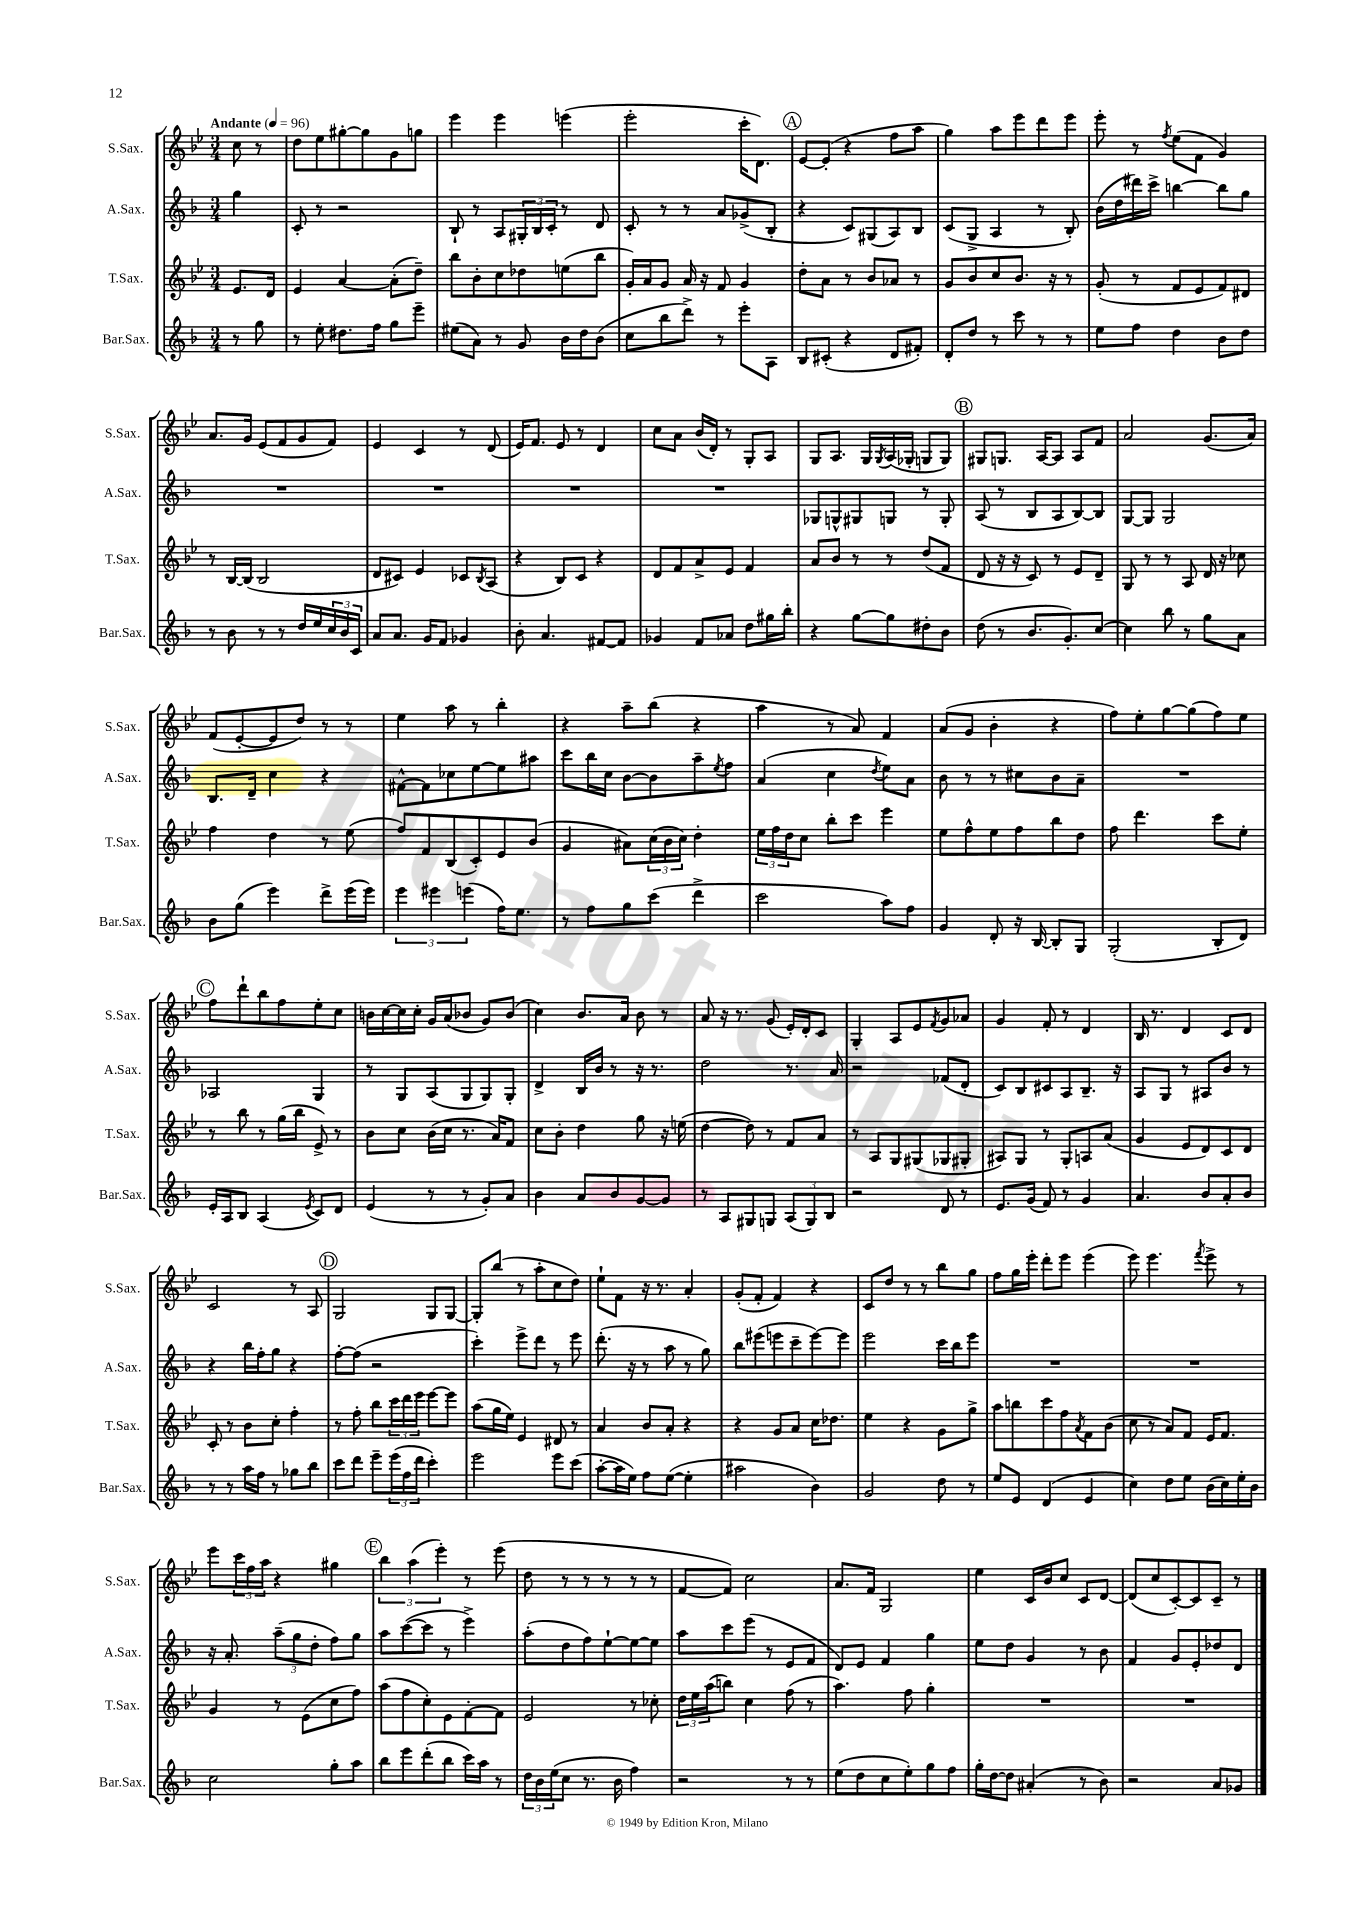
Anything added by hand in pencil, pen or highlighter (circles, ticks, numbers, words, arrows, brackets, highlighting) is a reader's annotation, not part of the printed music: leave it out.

**kern	**kern	**kern	**kern
*staff4	*staff3	*staff2	*staff1
*clefG2	*clefG2	*clefG2	*clefG2
*k[b-]	*k[b-e-]	*k[b-]	*k[b-e-]
*M3/4	*M3/4	*M3/4	*M3/4
*MM96	*MM96	*MM96	*MM96
8r	8.e-/L	4gg\	8cc\
8gg\	.	.	8r
.	16d/Jk	.	.
=	=	=	=
8r	4e-/	8c'/	8dd\L
8ee'\	.	8r	8ee-\
8.dd#\L	[4a/	2r	[8gg#'\
.	.	.	8gg#\]
16ff\Jk	.	.	.
8gg\L	(8a'\]L	.	8g\
8eee~\J	8dd~\J)	.	8gg\J
=	=	=	=
(8ee#\L	8bb-\L	8B-`/	4eee-\
8a\J)	8b-'\	8r	.
8r	8cc\	8A/L	4eee-\
8g/	8dd-\	24G#'/L	.
.	.	24B-/	.
.	.	24c'/JJ	.
16b-\LL	(8ee\	8r	(4eee\
16dd\J	.	.	.
(8b-\J	8bb-\J	8d/	.
=	=	=	=
8cc\L	16g'/LL)	8c'/	2eee-'\
.	16a/J	.	.
8bb-\	8g/J	8r	.
8ddd^\J)	16a/	8r	.
.	16r	.	.
8r	8f/	8a/L	.
8eee'\L	4g/	(8g-^/	16ccc'\LK
.	.	.	8.d\J)
8A\J	.	8B-'/J	.
=	=	=	=
8B-/L	8dd'\L	4r	[8e-/L
(8c#'/J	8a\J	.	(8e-'/]J
4r	8r	8c/L)	4r
.	8b-/L	(8G#/	.
8d/L	8a-/J	8A/)	8ff\L
8f#'/J)	8r	8B-/J	8aa\J
=	=	=	=
8d'/L	8g/L	(8c/L	4gg\)
8dd/J	8b-/	8G^/J	.
8r	8cc/	4A/	8aa\L
8ccc\	8.b-/J	.	8eee-\
8r	.	8r	8ddd\
.	16r	.	.
8r	8r	8B-'/)	8eee-\J
=	=	=	=
8ee\L	(8g'/	(16b-\LL	8eee-'\
.	.	16dd\	.
8ff\J	8r	16ddd#\)	8r
.	.	16ccc^\JJ	.
.	.	.	8qff/
4dd\	8f/L	[4bb\	(8ee-\L
.	8e-/	.	8f\J
8b-\L	8f/)	8bb\]L	4g/)
8dd\J	8d#/J	8gg\J	.
=	=	=	=
8r	8r	2.r	8.a/L
8b-\	[16B-/LL	.	.
.	(16B-/]JJ	.	16g/Jk
8r	2B-/	.	(8e-/L
8r	.	.	8f/
16dd/LL	.	.	8g/
16ee/	.	.	.
24cc/	.	.	8f/J)
24b-/	.	.	.
24c/JJ	.	.	.
=	=	=	=
8a/L	8d/L	2.r	4e-/
8.a/J	8c#/J)	.	.
.	4e-/	.	4c/
16g/LK	.	.	.
8f/J	.	.	.
4g-/	8c-/L	.	8r
.	8qB-/	.	.
.	(8A/J	.	(8d/
=	=	=	=
8b-'\	4r	2.r	16e-/LK)
.	.	.	8.f/J
4.a/	.	.	.
.	8B-/L)	.	8e-/
.	8c/J	.	8r
[8f#/L	4r	.	4d/
8f#/]J	.	.	.
=	=	=	=
4g-/	8d/L	2.r	8cc\L
.	8f/	.	8a\J
8f/L	8a^/	.	(16b-/LL
.	.	.	16d'/JJ)
8a-/J	8e-/J	.	8r
8dd\L	4f/	.	8G'/L
16gg#\L	.	.	8A/J
16bb-'\JJ	.	.	.
=	=	=	=
4r	8a/L	8G-/L	8G/L
.	8b-/J	8G^^/	8.A/J
[8gg\L	8r	8G#/	.
.	.	.	16G/LL
.	.	.	8qG/
8gg\]	8r	8G/J	(16A/
.	.	.	16G-'/JJ
8dd#'\	(8dd/L	8r	8G/L
8b-\J	8f/J	8G'/	8G/J)
=	=	=	=
(8dd\	8d/	(8A/	8G#/L
8r	16r	8r	8.G/J
.	16r	.	.
8.b-/L	8c/)	8B-/L	.
.	.	.	[16A/LK
.	8r	8A/	8A/]J
8.g'/)	.	.	.
.	8e-/L	[8B-/)	8A/L
[8cc/J	8d~/J	8B-/]J	8f/J
=	=	=	=
4cc\]	8G/	[8G/L	2a/
.	8r	8G/]J	.
8bb-\	8r	2G/	.
8r	8A/	.	.
8gg\L	16d/	.	(8.g/L
.	16r	.	.
8a\J	8cc-\	.	.
.	.	.	16a/Jk)
=	=	=	=
8b-\L	4ff\	8.B-/L	(8f/L
(8gg\J	.	.	[8e-'/
.	.	16d~/Jk	.
4eee\)	4dd\	4cc\	8e-/]
.	.	.	8dd/J)
8ddd^\L	8r	4r	8r
(16eee\L	(8ee-\	.	8r
16eee\JJ)	.	.	.
=	=	=	=
6eee\	8ff/L)	[8f#^^\L	4ee-\
.	8f/	8f#\]	.
6eee#\	.	.	.
.	(8B-/	8cc-\	8aa\
(6eee\	.	.	.
.	8c'/)	[8ee\	8r
16ff\LK)	8e-/	8ee\]	4bb-'\
8.ee\J	.	.	.
.	(8b-/J	8aa#\J	.
=	=	=	=
8r	4g/	8ccc\L	4r
8ff\L	.	16bb-\L	.
.	.	16cc\JJ	.
8gg\	8a#\L)	[8b-\L	8aa~\L
(8ccc\J	(24cc\L	8b-\]	(8bb-\J
.	24b-\	.	.
.	24cc\JJ)	.	.
4ddd^\	4dd'\	8aa~\	4r
.	.	8qee/	.
.	.	8ff\J	.
=	=	=	=
2ccc\	24ee-\LL	(4a/	4aa\
.	24ff\	.	.
.	24dd\J	.	.
.	8cc\J	.	.
.	8bb-'\L	4cc\	8r
.	8ccc\J	.	8a/)
.	.	8qdd/	.
8aa\L)	4eee-\	8ee\L)	4f/
8ff\J	.	8a\J	.
=	=	=	=
4g/	8ee-\L	8b-\	(8a/L
.	8ff^^\	8r	8g/J
8d'/	8ee-\	8r	4b-'\
16r	8ff\	8cc#\L	.
[16B-/	.	.	.
8B-'/]L	8bb-\	8b-\	4r
8G/J	8dd\J	8a~\J	.
=	=	=	=
(2G'/	8ff\	2.r	8ff\L)
.	4.ddd\	.	8ee-'\
.	.	.	[8gg\
.	.	.	(8gg\]
8B-'/L	8ccc\L	.	8ff\)
8d/J)	8ee-'\J	.	8ee-\J
=	=	=	=
16e'/LL	8r	2A-/	8ff\L
16A/J	.	.	.
8B-/J	8bb-\	.	8ddd`\
(4A/	8r	.	8bb-\
.	(16gg\LL	.	8ff\
.	16bb-\JJ	.	.
8qe/	.	.	.
8c/L)	8e-^/)	4G/	8ee-'\
8d/J	8r	.	8cc\J
=	=	=	=
(4e/	8b-\L	8r	16b\LL
.	.	.	[16cc\
.	8cc\J	8G/L	16cc\]
.	.	.	16cc'\JJ
8r	(16b-\LL	(8A/	16g/LL
.	16cc\JJ	.	(16a/J
8r	8.r	8G/	8b-/J
8g'/L)	.	8G/)	8g/L)
.	16a/LK)	.	.
8a/J	8f/J	8G'/J	(8b-/J
=	=	=	=
4b-\	8cc\L	4d^/	4cc\)
.	8b-'\J	.	.
8a/L	4dd\	16B-/LL	8.b-/L
.	.	16b-/JJ	.
8b-/	.	8r	.
.	.	.	16a/Jk
[8g/	8gg\	16r	8b-\
.	.	8.r	.
8g/]J	16r	.	8r
.	(16ee\	.	.
=	=	=	=
8r	[4dd\	2dd\	8a/
8A/L	.	.	16r
.	.	.	8.r
8G#/	8dd\])	.	.
8G/J	8r	.	(8g/
(12A/L	8f/L	8.r	16e-'/LL)
.	.	.	16d'/J
12G/)	.	.	.
.	8a/J	.	8c/J
12B-/J	.	.	.
.	.	16a/	.
=	=	=	=
2r	8r	2r	4G'/
.	8A/L	.	.
.	8G/	.	8A/L
.	(8G#/	.	8e-/
.	.	.	8qf/
8d/	8G-/	(8f-/L	8g/
8r	8G#'/J	8d'/J	8a-/J
=	=	=	=
8.e/L	8A#/L)	8c/L)	4g/
.	8G/J	8B-/	.
(16g/Jk	.	.	.
8f/)	8r	8c#/	8f'/
8r	8G'/L	8A/	8r
4g/	8A/	8.B-~/J	4d/
.	(8a/J	.	.
.	.	16r	.
=	=	=	=
4.a/	4g/	8A/L	16B-/
.	.	.	8.r
.	.	8G/J	.
.	8e-/L	8r	4d/
8b-/L	8d/)	8A#/L	.
8a'/	8c/	8b-/J	8c/L
8b-/J	8d/J	8r	8d/J
=	=	=	=
8r	8c'/	4r	2c/
8r	8r	.	.
16aa\LL	8b-\L	16bb-\LL	.
16ff\JJ	.	16ff'\J	.
8r	8cc'\J	8gg\J	.
8gg-\L	4ff'\	4r	8r
8bb-\J	.	.	8A/
=	=	=	=
8ccc\L	8r	[8ff'\L	2G/
8ddd\J	8ff'\	(8ff\]J	.
8eee~\L	8bb-\L	2r	.
(24eee\L	24ccc\L	.	.
24ff\	24ddd\	.	.
24ddd\JJ	24eee-\JJ	.	.
4ccc'\)	[8eee-\L	.	8G/L
.	8eee-\]J	.	[8G/J
=	=	=	=
2eee\	(8aa\L	4ccc'\)	8G'/]L
.	16gg\L	.	(8bb-/J
.	16ee-\JJ)	.	.
.	4e-/	8eee^\L	8r
.	.	8ddd\J	8aa'\L
8eee\L	8d#/	8r	8cc\
(8ccc\J	8r	8eee\	8dd\J)
=	=	=	=
[8aa'\L	4a/	(8.ddd'\	8ee-`\L
16aa\]L	.	.	8f\J
16ee\JJ)	.	16r	.
8ff\L	8b-/L	8r	16r
.	.	.	8.r
([8ee\J	8a'/J	8aa\	.
4ee'\]	4r	8r	4a'/
.	.	8gg\)	.
=	=	=	=
2aa#\	4r	8bb-\L	(8g'/L
.	.	(8eee#\	8f'/J
.	8g/L	8eee\	4f/)
.	8a/J	8ccc~\	.
4b-\)	16cc\LK	[8eee\)	4r
.	8.dd-\J	.	.
.	.	8eee\]J	.
=	=	=	=
2g/	4ee-\	2eee\	8c/L
.	.	.	8dd/J
.	4r	.	8r
.	.	.	8r
8dd\	8g\L	16ccc\LL	8bb-\L
.	.	16bb-\J	.
8r	8gg^\J	8eee\J	8gg\J
=	=	=	=
8ee/L	8aa\L	2.r	8ff\L
8e/J	8bb\	.	16gg\L
.	.	.	16eee-'\JJ
(4d/	8ccc\	.	8ddd'\L
.	8ff\	.	8eee-\J
.	8qa/	.	.
4e/	8f\	.	(4eee-\
.	(8b-\J	.	.
=	=	=	=
4cc\)	8cc\	2.r	8eee-\)
.	8r	.	4.eee-\
8dd\L	8a/L)	.	.
8ee\J	8f/J	.	.
.	.	.	8qfff/
(16b-\LL	16e-/LK	.	8eee-^\
16cc\)	8.f/J	.	.
16ee'\	.	.	8r
16b-\JJ	.	.	.
=	=	=	=
2cc\	4g/	16r	8eee-\L
.	.	8.a'/	.
.	.	.	24ccc\L
.	.	.	24ff\
.	.	.	24aa\JJ
.	8r	(12aa~\L	4r
.	.	12gg\	.
.	(8e-\L	.	.
.	.	12dd'\J	.
8gg'\L	8cc\	8ff\L)	4gg#\
8aa\J	8ff\J)	8gg\J	.
=	=	=	=
8bb-\L	(8aa\L	8aa\L	6bb-\
8eee\	8ff\	([8ccc\	.
.	.	.	(6aa\
(8ddd'\	8cc'\)	8ccc\]J	.
.	.	.	6eee-'\)
8bb-\J	8e-\	8r	.
16ccc\LL)	[8f'\	4eee^\)	8r
16aa\JJ	.	.	.
8r	8f\]J	.	(8eee-\
=	=	=	=
24dd\LL	2e-/	(8aa'\L	8dd\
24b-\	.	.	.
(24ee\J	.	.	.
8cc\J	.	8dd\	8r
8.r	.	8ff\)	8r
.	.	[8ee`\	8r
16b-\	.	.	.
4ff\)	8r	8ee\_	8r
.	8cc-'\	8ee\]J	8r
=	=	=	=
2r	24dd\LL	8aa\L	[8f/L
.	24ee-\	.	.
.	(24aa\J	.	.
.	8bb\J)	8ccc\	8f/]J)
.	4cc\	(8eee\J	2cc\
.	.	8r	.
8r	(8ff\	8e/L	.
8r	8r	8f/J	.
=	=	=	=
(8ee\L	4.aa\)	8d/L)	8.a/L
8dd\	.	8e/J	.
.	.	.	16f/Jk
8cc\	.	4f/	2G/
8ee'\)	8ff\	.	.
8gg\	4gg'\	4gg\	.
8ff\J	.	.	.
=	=	=	=
16gg'\LL	2.r	8ee\L	4ee-\
[16dd\J	.	.	.
8dd\]J	.	8dd\J	.
(4a#'/	.	4g/	16c/LL
.	.	.	16b-/J
.	.	.	8cc/J
8r	.	8r	8c/L
8b-\)	.	8b-\	[8d/J
=	=	=	=
2r	2.r	4f/	(8d/]L
.	.	.	8cc/
.	.	8g/L	[8c'/)
.	.	8e'/	8c/]
8a/L	.	8dd-/	8c~/J
8g-/J	.	8d/J	8r
==	==	==	==
*-	*-	*-	*-
